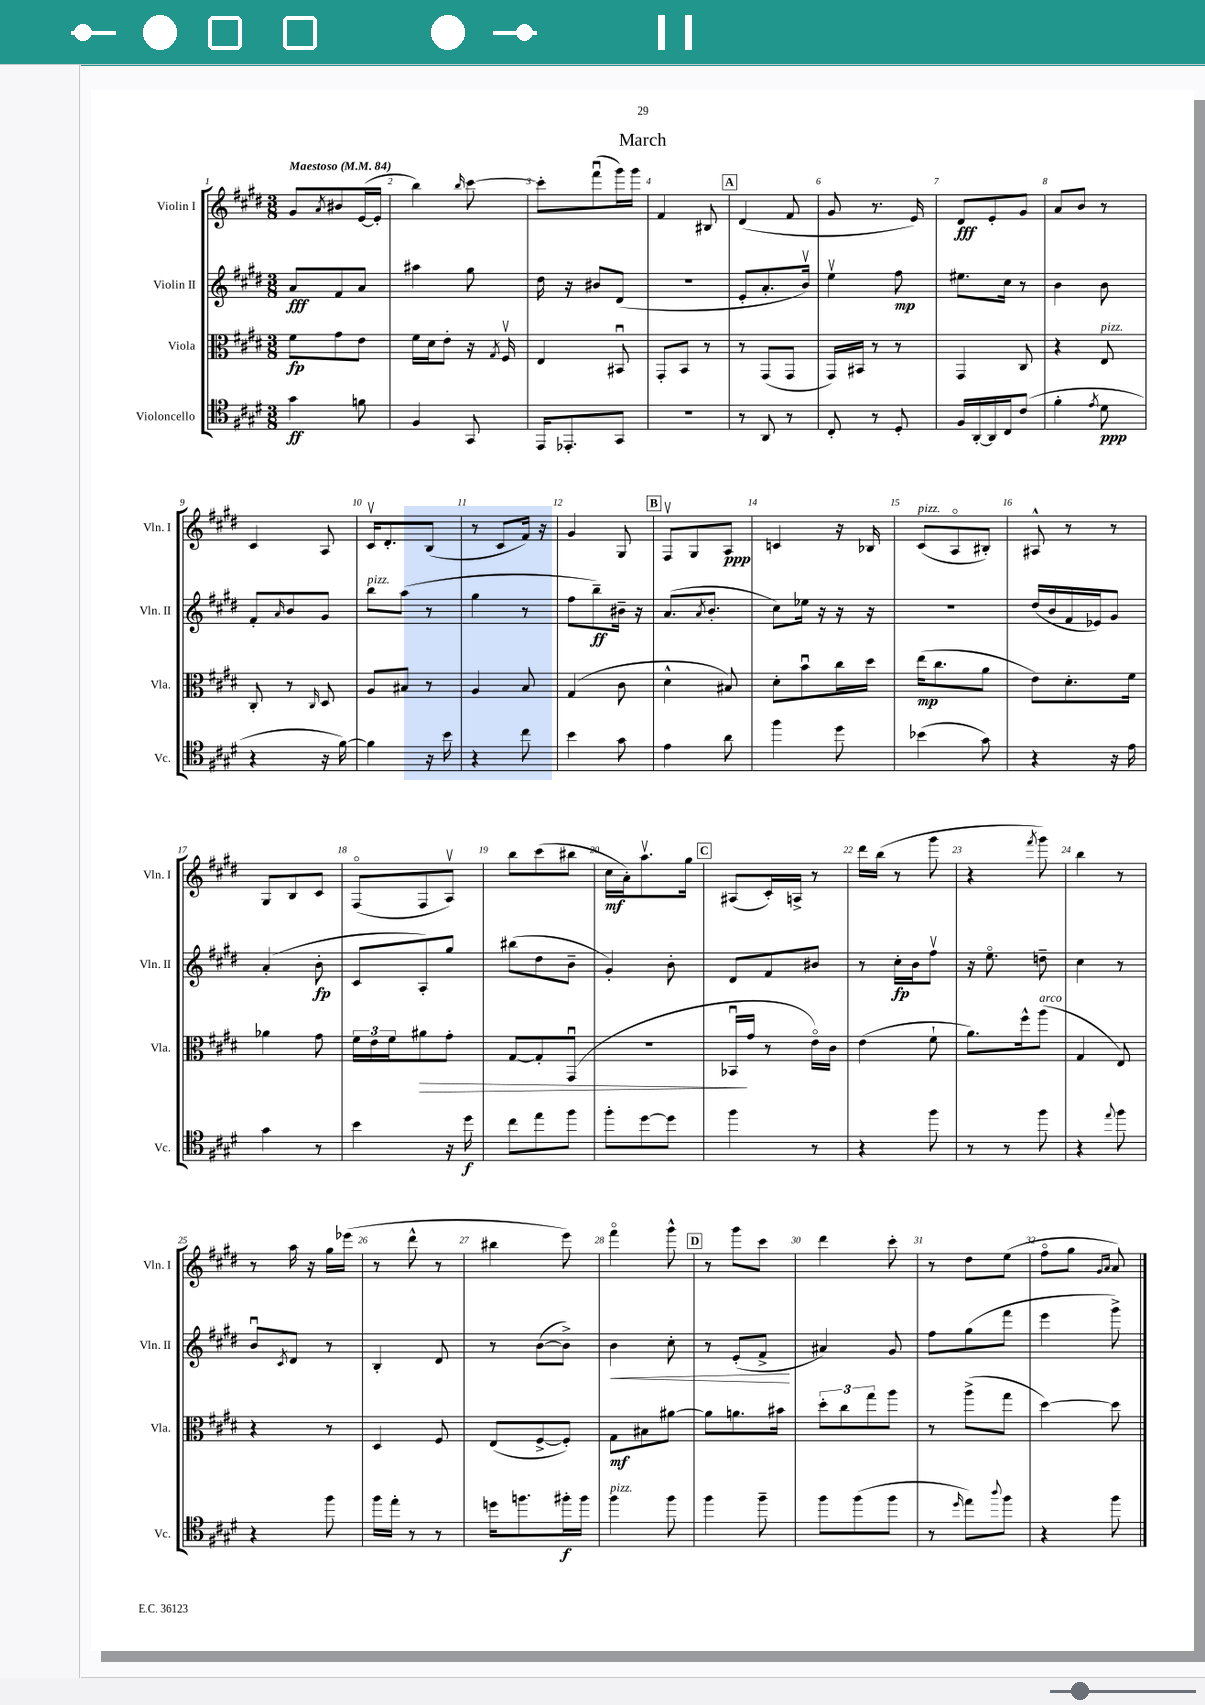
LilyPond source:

\header { title = "March" }
<<
\new StaffGroup <<
\new Staff = "s0" \with { instrumentName = "Violin I" shortInstrumentName = "Vln. I" } {
    \clef treble \key e \major \numericTimeSignature \time 3/8 \tempo "Maestoso" 4 = 84
    gis'8 \acciaccatura { a'8 } bis'8 e'16~( e'16-. |
    b''4) \grace { b''16 } cis'''8~ |
    cis'''8-. fis'''8\downbow( gis'''16) gis'''16 |
    fis'4 bis8 |
    \mark \markup { \box "A" } dis'4( fis'8 |
    gis'8 r8. e'16) |
    dis'8\fff e'8-. gis'8 |
    a'8 b'8 r8 |
    cis'4 a8 |
    cis'16\upbow dis'8.-. b8( |
    r8 cis'8 fis'16) r16 |
    gis'4 gis8 |
    \mark \markup { \box "B" } fis8\upbow gis8 a8\ppp |
    c'4 r16 bes16 |
    cis'8^\markup { \italic "pizz." }( a8\flageolet bis8-.) |
    ais8-^ r8 r8 |
    gis8 b8 cis'8 |
    fis8\flageolet( fis8 a8\upbow) |
    b''8 cis'''8( bis''8 |
    cis''16\mf a'16-.) a''8.\upbow gis''16 |
    \mark \markup { \box "C" } ais8( cis'16-.) a16-> r8 |
    dis'''16 b''16( r8 gis'''8 |
    r4 \acciaccatura { fis'''8 } gis'''8) |
    b''4 r8 |
    r8 a''16 r16 gis''16 ees'''16( |
    r8 dis'''8-^ r8 |
    bis''4 e'''8) |
    fis'''4\flageolet gis'''8-^ |
    \mark \markup { \box "D" } r8 gis'''8 cis'''8 |
    dis'''4 cis'''8-. |
    r8 dis''8 e''8( |
    fis''8\flageolet gis''8 \grace { gis'16 a'16 } a'8) \bar "|." |
}
\new Staff = "s1" \with { instrumentName = "Violin II" shortInstrumentName = "Vln. II" } {
    \clef treble \key e \major \numericTimeSignature \time 3/8
    a'8\fff fis'8 a'8 |
    ais''4 gis''8 |
    dis''16 r16 bis'8 dis'8( |
    R4. |
    \mark \markup { \box "A" } e'8-. a'8.-. b'16\upbow) |
    e''4\upbow fis''8\mp |
    eis''8. cis''16 r8 |
    b'4 b'8 |
    fis'8-. \grace { a'16 } b'8 gis'8 |
    b''8^\markup { \italic "pizz." } a''8( r8 |
    gis''4 r8 |
    fis''8 b''8--\ff) bis'16-- r16 |
    \mark \markup { \box "B" } a'8.( \acciaccatura { a'8 } b'8.-. |
    cis''8) ees''16 r16 r16 r16 |
    R4. |
    dis''16( b'16 fis'16 ees'16) gis'8 |
    a'4-.( b'8-.\fp |
    cis'8 a8-.) gis''8 |
    bis''8( dis''8 b'8-- |
    gis'4-.) b'8-. |
    \mark \markup { \box "C" } dis'8 fis'8 bis'8 |
    r8 cis''16-.\fp b'16 fis''8\upbow |
    r16 e''8.\flageolet d''8-- |
    cis''4 r8 |
    b'8\downbow \acciaccatura { cis'8 } dis'8 r8 |
    b4-. dis'8 |
    r8 b'8~( b'8->) |
    b'4\< cis''8-. |
    \mark \markup { \box "D" } r8 e'8-.( fis'8->\! |
    ais'4) gis'8 |
    fis''8 gis''8( fis'''8 |
    e'''4 gis'''8->) \bar "|." |
}
\new Staff = "s2" \with { instrumentName = "Viola" shortInstrumentName = "Vla." } {
    \clef alto \key e \major \numericTimeSignature \time 3/8
    fis'8\fp gis'8 e'8 |
    fis'16 dis'16 e'8-. r16 \acciaccatura { gis8 } fis16\upbow |
    e4 bis,8\downbow |
    gis,8-. b,8 r8 |
    \mark \markup { \box "A" } r8 gis,8( gis,8 |
    gis,16) bis,16 r8 r8 |
    gis,4 cis8 |
    r4 e8^\markup { \italic "pizz." } |
    cis8-. r8 \grace { cis16 } dis8 |
    a8 bis8 r8 |
    a4 b8 |
    gis4( cis'8 |
    \mark \markup { \box "B" } dis'4-^ bis8) |
    dis'8-. b'8\downbow cis''16 dis''16 |
    e''16\mp( cis''8. a'8 |
    e'8) dis'8.-. fis'16 |
    aes'4 gis'8 |
    \tuplet 3/2 { fis'16 e'16 fis'16 } ais'8\> gis'8-. |
    gis8~ gis8-. gis,8\downbow( |
    R4. |
    \mark \markup { \box "C" } bes,16\downbow\! gis'16 r8 e'16\flageolet) cis'16 |
    e'4( fis'8-! |
    a'8.) fis''16-^ a''8^\markup { \italic "arco" }( |
    gis4 e8) |
    r4 r8 |
    dis4 fis8 |
    e8( fis8~-> fis8-.) |
    gis8\mf bis8 ais'8~ |
    \mark \markup { \box "D" } ais'8 a'8. bis'16 |
    \tuplet 3/2 { dis''8-. cis''8 gis''8 } a''8 |
    r8 a''8->( gis''8 |
    dis''4~) dis''8 \bar "|." |
}
\new Staff = "s3" \with { instrumentName = "Violoncello" shortInstrumentName = "Vc." } {
    \clef tenor \key e \major \numericTimeSignature \time 3/8
    gis'4\ff f'8 |
    fis4 gis,8 |
    e,16 ees,8.-. gis,8 |
    R4. |
    \mark \markup { \box "A" } r8 a,8 r8 |
    cis8-. r8 dis8-. |
    fis16 a,16~-. a,16 cis16 cis'8( |
    fis'4-. \acciaccatura { e'8 } dis'8\ppp |
    r4 r16 fis'16~) |
    fis'4 r16 b'16 |
    r4 cis''8 |
    b'4 gis'8 |
    \mark \markup { \box "B" } e'4 a'8 |
    fis''4 dis''8 |
    bes'4( gis'8) |
    r4 r16 e'16 |
    gis'4 r8 |
    b'4 r16 dis''16\f |
    cis''8 e''8 fis''8 |
    fis''8-. dis''8~ dis''8 |
    \mark \markup { \box "C" } fis''4 r8 |
    r4 fis''8 |
    r8 r8 fis''8 |
    r4 \appoggiatura { e''8 } fis''8 |
    r4 fis''8 |
    fis''16 e''16-. r8 r8 |
    d''16 f''8. fis''16-.\f fis''16 |
    fis''4^\markup { \italic "pizz." } fis''8 |
    \mark \markup { \box "D" } fis''4 fis''8-- |
    fis''8 fis''8( fis''8 |
    r8 \grace { dis''16 } e''8) \appoggiatura { a''8 } fis''8 |
    r4 fis''8 \bar "|." |
}
>>
>>
\layout { \context { \Score \override BarNumber.break-visibility = ##(#f #t #t) barNumberVisibility = #all-bar-numbers-visible } }
